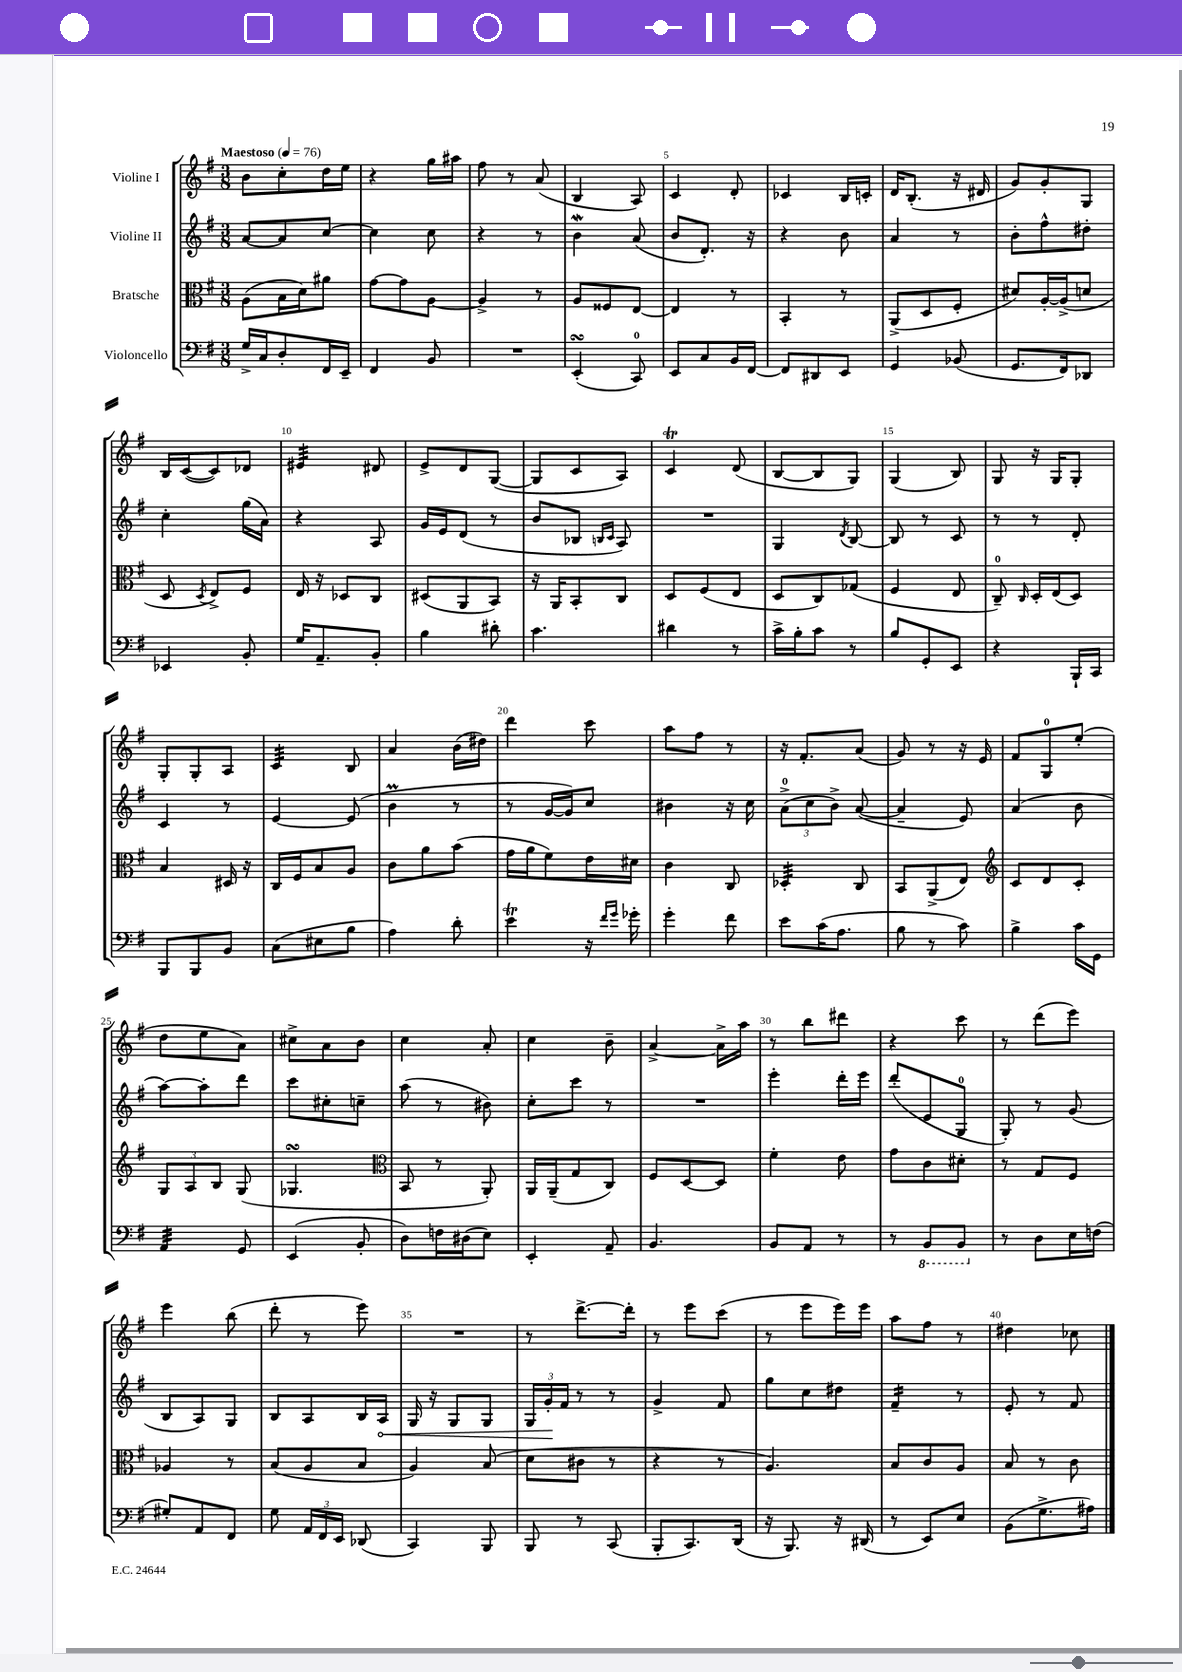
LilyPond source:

<<
\new StaffGroup <<
\new Staff = "s0" \with { instrumentName = "Violine I" } {
    \clef treble \key g \major \numericTimeSignature \time 3/8 \tempo "Maestoso" 4 = 76
    \autoBeamOff b'8[ c''8-. d''16 e''16] |
    r4 g''16[ ais''16] |
    fis''8 r8 a'8( |
    b4 a8) |
    c'4 d'8-. |
    ces'4 b16[ c'16]-. |
    d'16[ b8.]-.( r16 dis'16 |
    g'8[) g'8-. g8] |
    b16[ c'16~( c'8) des'8] |
    eis'4:32 dis'8 |
    e'8[-> d'8 g8]~( |
    g8[ c'8 a8]) |
    c'4\trill d'8( |
    b8[~ b8 g8]) |
    g4( b8) |
    g8 r16 g16[ g8]-. |
    g8[-. g8-. a8] |
    c'4:32 b8 |
    a'4 b'16[( dis''16]) |
    d'''4 c'''8 |
    a''8[ fis''8] r8 |
    r16 fis'8.[-. a'8]( |
    g'8) r8 r16 e'16 |
    fis'8[ g8-0 e''8]-.( |
    d''8[ e''8 a'8]) |
    cis''8[-> a'8 b'8] |
    c''4 a'8-. |
    c''4 b'8-- |
    a'4~-> a'16[-> a''16] |
    r8 b''8[ dis'''8] |
    r4 c'''8 |
    r8 d'''8[( e'''8]) |
    e'''4 b''8( |
    d'''8-. r8 e'''8) |
    R4. |
    r8 d'''8.[~-> d'''16]-. |
    r8 e'''8[ c'''8]( |
    r8 e'''8[ e'''16) e'''16] |
    a''8[ fis''8] r8 |
    dis''4 ces''8 \bar "|." |
}
\new Staff = "s1" \with { instrumentName = "Violine II" } {
    \clef treble \key g \major \numericTimeSignature \time 3/8
    \autoBeamOff a'8[~ a'8 c''8]~ |
    c''4 c''8 |
    r4 r8 |
    b'4\mordent a'8( |
    b'8[ d'8.]-.) r16 |
    r4 b'8 |
    a'4 r8 |
    b'8[-. fis''8-^ dis''8]-. |
    c''4-. g''16[( a'16]) |
    r4 a8 |
    g'16[ e'16 d'8]( r8 |
    b'8[ bes8] \grace { b16[ c'16] } a8) |
    R4. |
    g4 \acciaccatura { d'8 } b8~ |
    b8 r8 c'8 |
    r8 r8 d'8-. |
    c'4 r8 |
    e'4~ e'8( |
    b'4\prall r8 |
    r8 g'16[~ g'16) c''8] |
    bis'4 r16 c''16 |
    \tuplet 3/2 { a'8[-0->( c''8 b'8]->) } a'8~( |
    a'4-- e'8) |
    a'4( b'8 |
    a''8[~) a''8-. d'''8] |
    c'''8[ cis''8-. c''8]-- |
    a''8( r8 bis'8) |
    c''8[-. c'''8] r8 |
    R4. |
    e'''4-. d'''16[-. e'''16] |
    d'''8[-.( e'8 g8]-0 |
    g8-.) r8 g'8( |
    b8[ a8) g8] |
    b8[ a8 b16 \once \override Hairpin.circled-tip = ##t a16]\< |
    g16 r16 g8[ g8] |
    \tuplet 3/2 { g16[ g'16-.\! fis'16] } r8 r8 |
    g'4-> fis'8 |
    g''8[ c''8 dis''8] |
    fis'4:16-- r8 |
    e'8-. r8 fis'8 \bar "|." |
}
\new Staff = "s2" \with { instrumentName = "Bratsche" } {
    \clef alto \key g \major \numericTimeSignature \time 3/8
    \autoBeamOff a8[( b16 d'16) ais'8] |
    g'8[~ g'8 a8]~ |
    a4-> r8 |
    a8[ fisis8 e8]~ |
    e4 r8 |
    b,4-. r8 |
    a,8[->( d8 fis8]-. |
    dis'8[) a16~-. a16->( d'8] |
    d8 \acciaccatura { d8 } e8[->) fis8] |
    e16 r16 des8[ c8] |
    dis8[( a,8 b,8]) |
    r16 a,16[ b,8-. c8] |
    d8[ fis8( e8] |
    d8[ c8) ges8]( |
    fis4 e8 |
    c8-0--) \grace { c16 } d16[-. e16( d8]) |
    b4 dis16 r16 |
    c16[ fis16 b8 a8] |
    c'8[ a'8 b'8]( |
    g'16[ a'16 fis'8) e'16 dis'16] |
    c'4 c8 |
    des4:32-. c8 |
    b,8[ a,8->( e8]) |
    \clef treble c'8[ d'8 c'8]-. |
    \tuplet 3/2 { g8[ a8 b8] } g8( |
    ges4.\turn |
    \clef alto b,8 r8 a,8-.) |
    a,16[ a,16--( g8 c8]) |
    fis8[ d8~ d8] |
    fis'4-. e'8 |
    g'8[ c'8 dis'8]-. |
    r8 g8[ fis8] |
    aes4 r8 |
    b8[( a8 b8] |
    a4) b8( |
    d'8[ cis'8] r8 |
    r4 r8 |
    a4.) |
    b8[ c'8 a8] |
    b8 r8 c'8 \bar "|." |
}
\new Staff = "s3" \with { instrumentName = "Violoncello" } {
    \clef bass \key g \major \numericTimeSignature \time 3/8
    \autoBeamOff g16[-> c16 d8-. fis,16 e,16]-- |
    fis,4 b,8 |
    R4. |
    e,4-.\turn( c,8-0) |
    e,8[ c8 b,16 fis,16]~ |
    fis,8[ dis,8 e,8] |
    g,4 bes,8( |
    g,8.[ fis,16) des,8] |
    ees,4 b,8-. |
    g16[ a,8.-- b,8]-. |
    b4 dis'8-. |
    c'4. |
    dis'4 r8 |
    c'16[-> b16-. c'8] r8 |
    b8[ g,8-. e,8] |
    r4 b,,16[-! c,16] |
    b,,8[ b,,8 b,8] |
    c8[( eis8 b8] |
    a4) d'8-. |
    e'4\trill r16 \grace { fis'16[ g'16] } ges'16-. |
    g'4-. fis'8 |
    e'8[ c'16( a8.] |
    b8 r8 c'8) |
    b4-> c'16[ g,16] |
    a,4:32 g,8 |
    e,4( b,8-. |
    d8[) f16 dis16( e8]) |
    e,4-. a,8-- |
    b,4. |
    b,8[ a,8] r8 |
    r8 \ottava #-1 b,,8[ b,,8] \ottava #0 |
    r8 d8[ e16 f16]( |
    gis8[-.) a,8 fis,8] |
    g8 \tuplet 3/2 { a,16[ fis,16 e,16] } des,8( |
    c,4) b,,8 |
    b,,8 r8 c,8( |
    b,,8[-. c,8.) d,16]( |
    r16 b,,8.) r16 dis,16( |
    r8 e,8[) e8] |
    b,8[( g8.-> ais16]) \bar "|." |
}
>>
>>
\layout { \context { \Score \override BarNumber.break-visibility = ##(#f #t #t) barNumberVisibility = #(every-nth-bar-number-visible 5) } }
